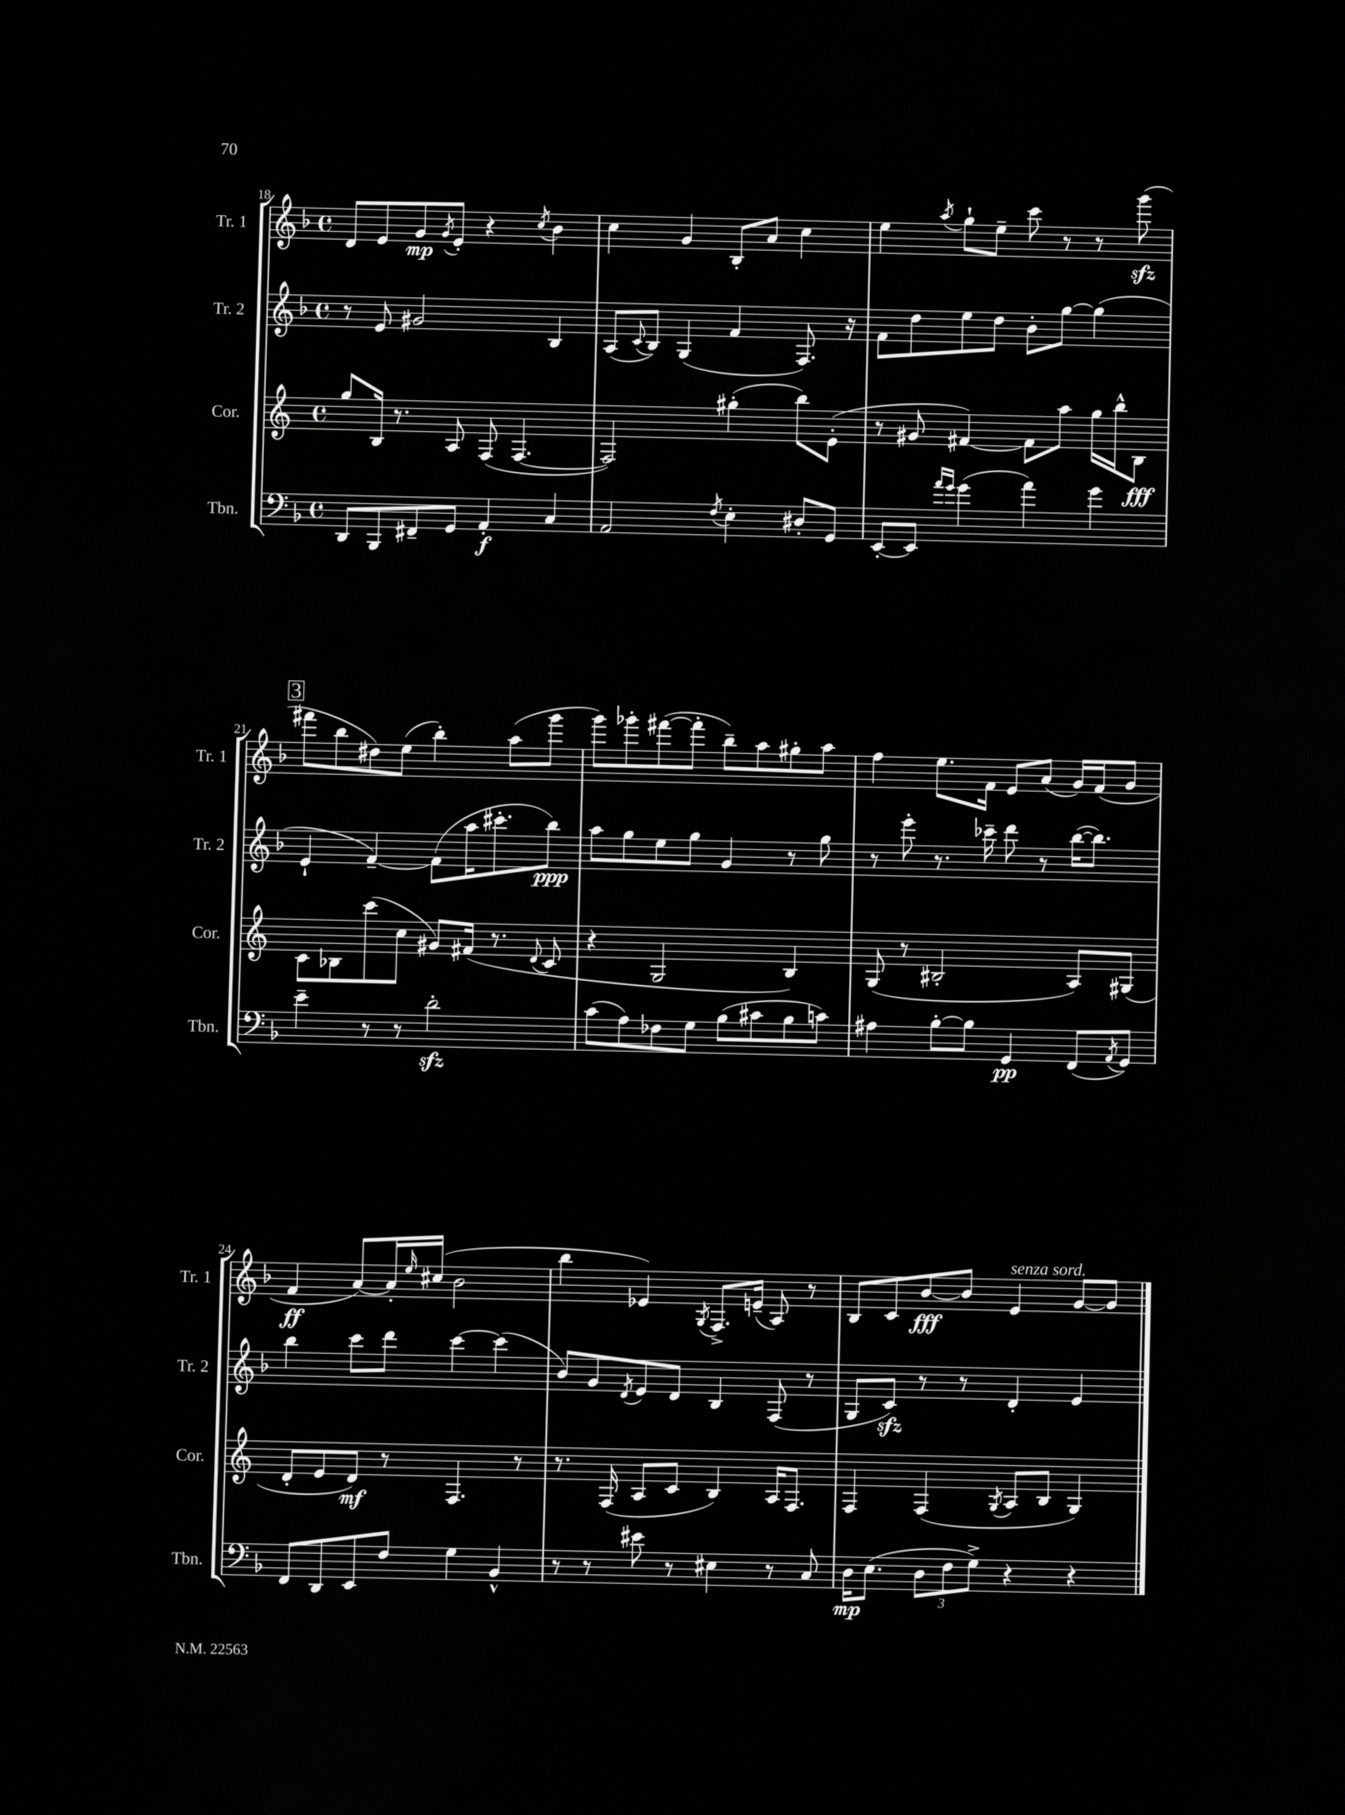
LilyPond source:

<<
\new StaffGroup <<
\new Staff = "s0" \with { instrumentName = "Tr. 1" shortInstrumentName = "Tr. 1" } {
    \clef treble \key f \major \defaultTimeSignature \time 4/4
    d'8 e'8 g'8\mp \acciaccatura { g'8 } e'8-. r4 \acciaccatura { c''8 } bes'4 |
    c''4 g'4 bes8-. a'8 c''4 |
    e''4 \acciaccatura { a''8 } g''8-! e''8-- c'''8 r8 r8 g'''8\sfz( |
    \mark \markup { \box "3" } fis'''8 bes''8 dis''8) e''8( bes''4-.) a''8( g'''8 |
    g'''8) ges'''8-. fis'''8~( fis'''8-. bes''8--) a''8 gis''8-. a''8 |
    f''4 e''8. f'16 e'8 a'8( g'16) f'16( g'8 |
    f'4\ff a'8~) a'16-. \grace { e''16 } cis''16( bes'2 |
    bes''4 ees'4) \acciaccatura { g8 } f8.-> e'16--( a8) r8 |
    bes8 c'8 bes'8~\fff bes'8 e'4^\markup { \italic "senza sord." } g'8~ g'8 \bar "|." |
}
\new Staff = "s1" \with { instrumentName = "Tr. 2" shortInstrumentName = "Tr. 2" } {
    \clef treble \key f \major \defaultTimeSignature \time 4/4
    r8 e'8 gis'2 bes4 |
    a8( \appoggiatura { c'8 } bes8) g4( f'4 f8.) r16 |
    f'8 d''8 e''8 d''8 bes'8-. g''8~ g''4( |
    \mark \markup { \box "3" } e'4-! f'4~--) f'8( a''16 cis'''8.-. bes''8\ppp) |
    a''8 g''8 e''8 g''8 g'4 r8 g''8 |
    r8 e'''8-. r8. ces'''16-- d'''8 r8 bes''16~( bes''8.) |
    bes''4 c'''8 d'''8 c'''4~ c'''4( |
    bes'8) g'8 \acciaccatura { d'8 } e'8 d'8 bes4 f8( r8 |
    g8 c'8\sfz) r8 r8 d'4-. e'4 \bar "|." |
}
\new Staff = "s2" \with { instrumentName = "Cor." shortInstrumentName = "Cor." } {
    \clef treble \key c \major \defaultTimeSignature \time 4/4
    g''8 b16 r8. a8 f8( f4.~ |
    f2) gis''4-.( b''8) e'8-.( |
    r8 gis'8 fis'4~) fis'8 a''8 g''16 b''16-^ b8\fff |
    \mark \markup { \box "3" } c'8 bes8 c'''8( c''8 gis'8) fis'16( r8. \appoggiatura { d'8 } c'8 |
    r4 g2 b4) |
    g8( r8 bis2-. a8) gis8( |
    d'8-. e'8 d'8\mf) r8 f4. r8 |
    r8. f16( a8 c'8 b4) a16 f8. |
    f4 f4( \acciaccatura { g8 } a8 b8 g4) \bar "|." |
}
\new Staff = "s3" \with { instrumentName = "Tbn." shortInstrumentName = "Tbn." } {
    \clef bass \key f \major \defaultTimeSignature \time 4/4
    d,8 bes,,8 fis,8-- g,8 a,4-.\f c4 |
    a,2 \acciaccatura { f8 } e4-. dis8-. g,8 |
    e,8~-. e,8 \grace { a'16 g'16 } g'4( a'4) g'4 |
    \mark \markup { \box "3" } e'4-- r8 r8 d'2-.\sfz |
    c'8( a8) fes8 g8 bes8( cis'8 bes8 c'8) |
    ais4 bes8~-. bes8 g,4\pp f,8( \acciaccatura { a,8 } g,8) |
    f,8 d,8 e,8 f8 g4 bes,4-^ |
    r8 r8 eis'8 r8 eis4 r8 c8 |
    d16\mp e8.( \tuplet 3/2 { d8 f8 g8->) } r4 r4 \bar "|." |
}
>>
>>
\layout { \context { \Score currentBarNumber = #18 } }
